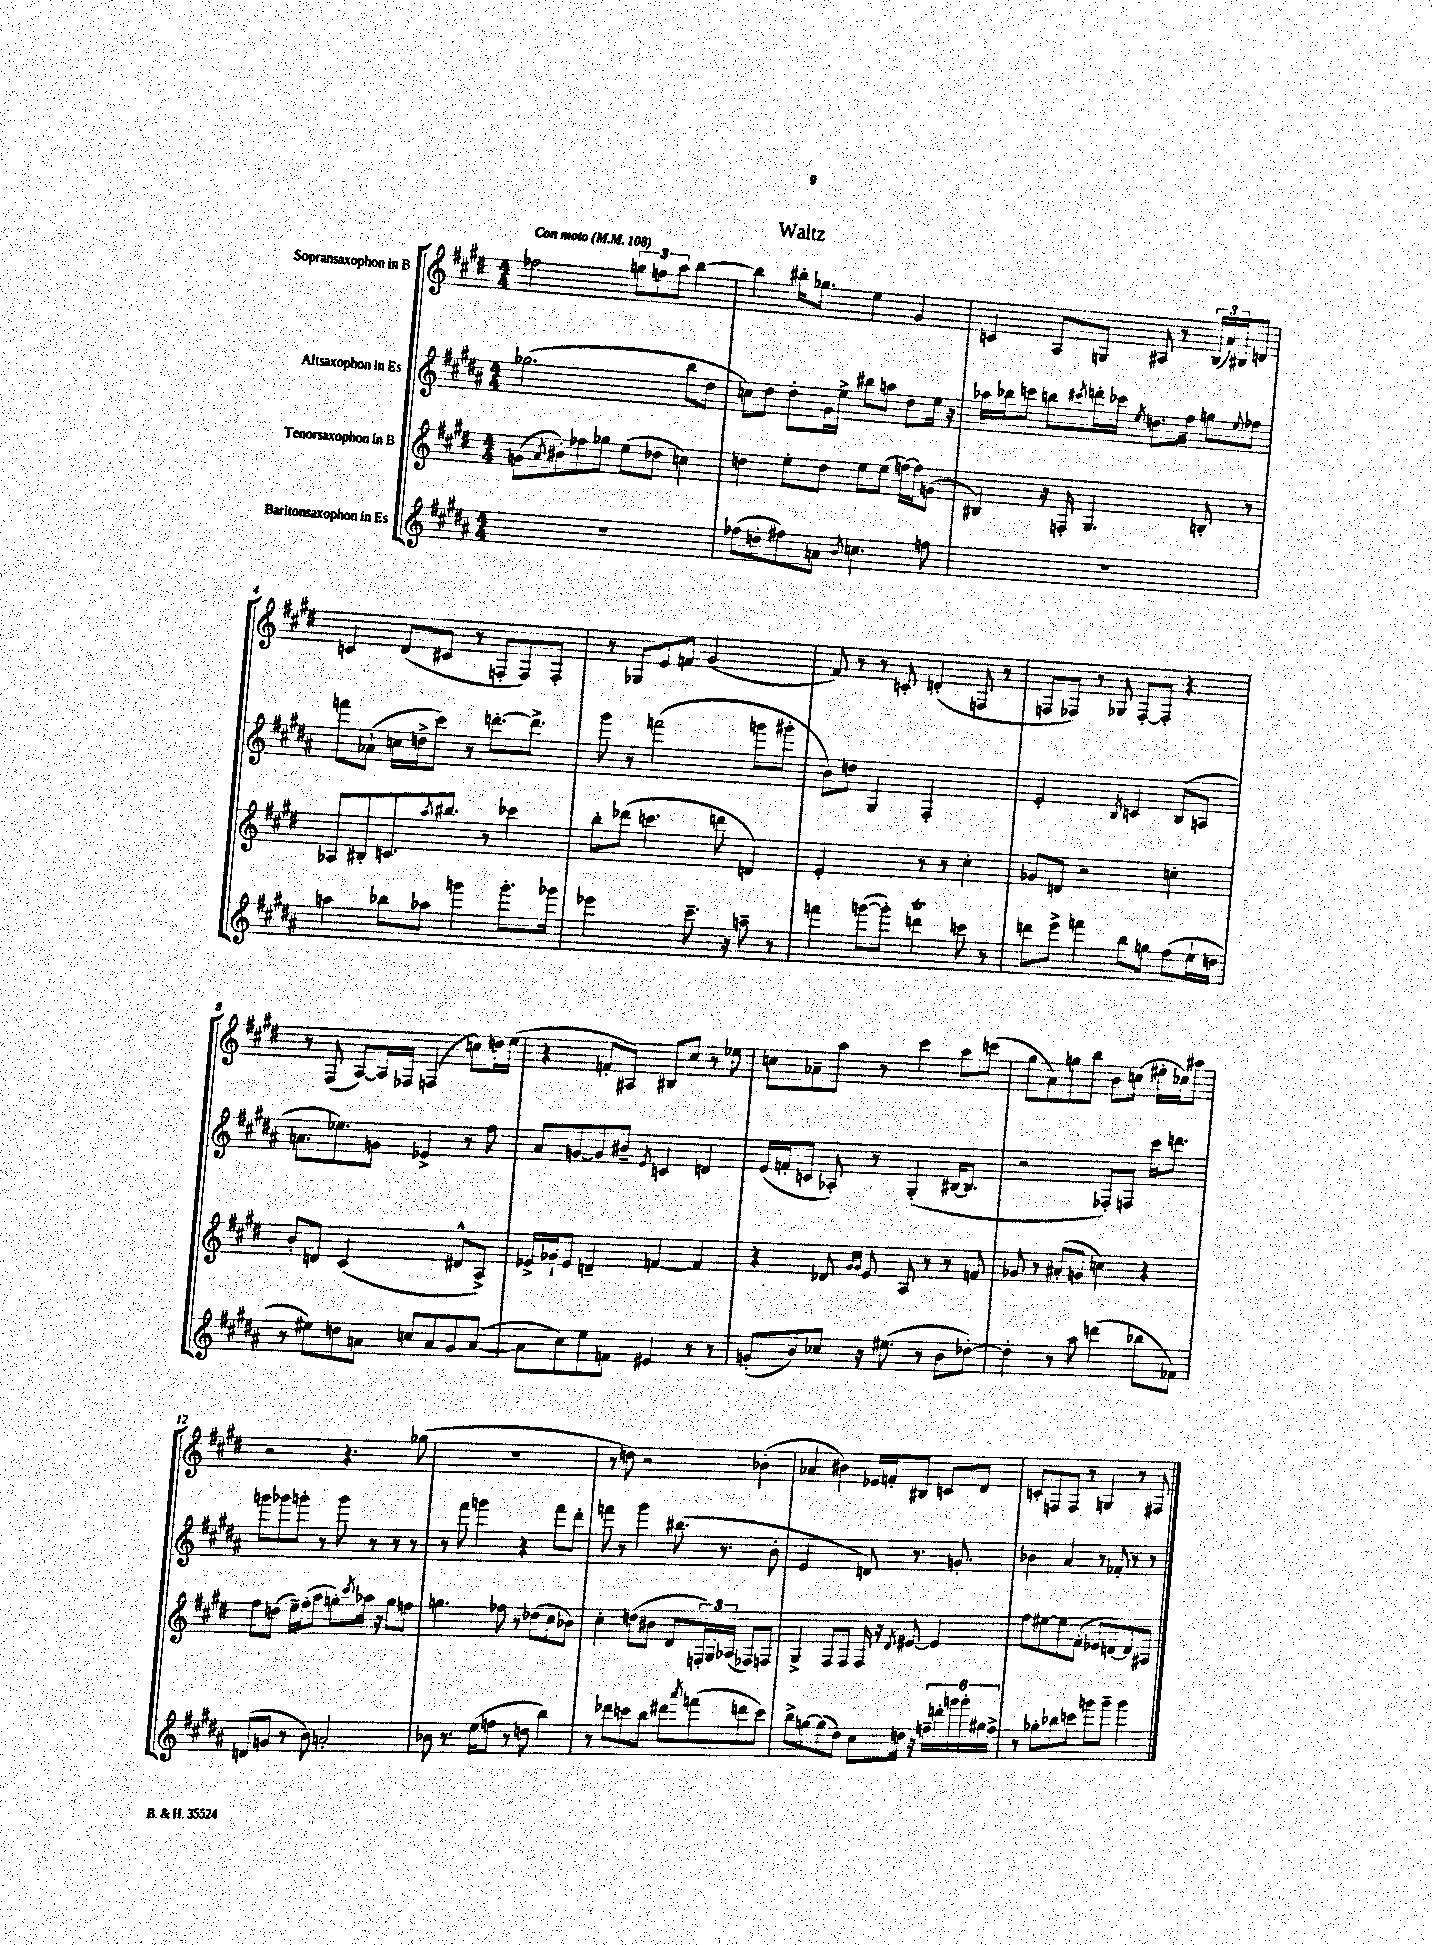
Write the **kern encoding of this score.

**kern	**kern	**kern	**kern
*staff4	*staff3	*staff2	*staff1
*clefG2	*clefG2	*clefG2	*clefG2
*k[f#c#g#d#a#]	*k[f#c#g#d#]	*k[f#c#g#d#a#]	*k[f#c#g#d#]
*M4/4	*M4/4	*M4/4	*M4/4
*MM108	*MM108	*MM108	*MM108
1r	(8g	(2.gg-	2ff-
.	8qa	.	.
.	8b#')	.	.
.	8ff-	.	.
.	8gg-	.	.
.	(8ee	.	12gg
.	.	.	12ff
.	8dd-	.	.
.	.	.	12aa
.	4cc)	8bb	[4bb
.	.	8dd#	.
=	=	=	=
(8ff-	4dd	8cc)	4bb]
8dd'	.	8dd#	.
8ff#)	8ee'	8dd#'	16bb#'
.	.	.	8.gg-
8a	8dd	16g#	.
.	.	16ee^	.
8qb	.	.	.
4.cc	8ee	8bb#	4ee
.	(8ee	8aa	.
.	[16ff)	8dd#	4g#
.	16ff]	.	.
8ff	(8g	16ee	.
.	.	16r	.
=	=	=	=
1r	4B#)	16aa-	4c
.	.	16bb-	.
.	.	8ccc	.
.	16r	8bb	8A
.	16F'	.	.
.	.	8qccc#	.
.	4.G#	16ddd'	8G
.	.	16ccc-	.
.	.	8qee	.
.	.	8.dd	8A#
.	.	.	8r
.	.	16ff#	.
.	8B'	8gg	(24B
.	.	.	24a)
.	.	.	24B#
.	.	8qqee	.
.	8r	8ff-	8d
=	=	=	=
4aa	8A-	8fff	4c
.	8B#'	(8a-`	.
8bb-	8.c	16cc	(8d#
.	.	16dd^	.
8aa-	.	8ccc#)	8c#
.	8qaa	.	.
.	8.bb#	.	.
4ggg	.	8r	8r
.	8r	[8.ddd'	8F'
8.ggg'	4ccc-	.	8F)
.	.	8.ddd^]	.
.	.	.	8F'
16ggg-	.	.	.
=	=	=	=
2eee-	8bb'	8ggg#	8r
.	(8ddd-	8r	8G-
.	4.ccc	(2fff	8e
.	.	.	8f
8.ccc#~	.	.	(2g#
.	8ddd	.	.
16r	.	.	.
8aa~	4d)	8ggg	.
8r	.	8ggg#'	.
=	=	=	=
4fff	2e'	8b)	8f#)
.	.	8dd	8r
([8ggg	.	4G#	8r
8ggg'])	.	.	8c'
4ddd	8r	2F#'	(4d'
.	8r	.	.
8ccc	4cc#'	.	8F
8r	.	.	8r
=	=	=	=
8ddd	8g-	2e'	8F
8eee^	8d	.	8F-)
4fff	2r	.	8r
.	.	.	8G-
.	.	8qB	.
8bb	.	4c	[8F-'
8gg	.	.	8F-']
(8ff#	4cc'	(8B	4r
16ee`	.	8A	.
16dd	.	.	.
=	=	=	=
8r	8b'	8.a	8r
8ee#)	8d	.	(8F#
.	.	8.ee-)	.
8dd	(2c#	.	[8A)
8a	.	8g	16A]
.	.	.	16F-
8cc	.	4e-^	(4F
8a	.	.	.
8g#	8d#^^	8r	8cc)
([8a	8A^)	8ff#	16dd
.	.	.	(16ee
=	=	=	=
8a]	16e-^	8a#	4r
.	16g-`	.	.
8cc#)	8e-	[8g	.
8ee	4d~	8g]	8f'
8f	.	8b#~	8A#)
.	.	8qe	.
4e#	[4f	4c	8B#
.	.	.	8cc#
8r	4f]	4d	8r
8r	.	.	8ee-
=	=	=	=
(8g'	4r	(16e	8cc
.	.	16f'	.
8b)	.	8c	8a-~
8cc-	8d-	8A-')	8aa
.	16qqg#	.	.
.	16qqg#	.	.
16r	8e	8r	8r
(8.ee#	.	.	.
.	8A	(4G#'	4ccc#
8r	8r	.	.
8b	8r	[16B#	8aa
.	.	8.B#]	.
[8dd-')	8f	.	(8ccc
=	=	=	=
4dd-']	8g-	2r	8gg#
.	8r	.	8a)
8r	(8a#'	.	8gg
8aa#	8g	.	8bb
(4ddd	4cc)	8F-')	8b
.	.	8F	(8cc
8bb-	4r	16ccc#	16ee#'
.	.	8.ddd	16cc-)
8f-)	.	.	8aa#
=	=	=	=
(8d	8ff#	8ggg	2r
8g	(8dd	8ggg-	.
8r	16ee~)	8ggg'	.
.	(16ff#'	.	.
8b)	8aa	8r	.
2a'	8gg')	8ggg	4.r
.	8qccc#	.	.
.	16aa-	8r	.
.	16r	.	.
.	8gg	8r	.
.	8ff	8r	(8gg-
=	=	=	=
8b-	4.gg	8r	1r
8.r	.	8fff#	.
.	.	4ggg	.
(16ee	.	.	.
8ff	8ff-	.	.
8r	8r	4r	.
8dd	(8dd-	.	.
4bb)	8cc#	8fff#	.
.	8b-)	8ddd#'	.
=	=	=	=
8r	4cc#'	8fff	8r
8ddd-	.	8r	8dd)
8ccc	(8dd	4ggg#	2r
8bb	8b#	.	.
8ddd#	8d#	(8.bb#	.
8qaaa#	.	.	.
(8fff	24F')	.	.
.	24G#	.	.
.	.	8.r	.
.	(24A-	.	.
8ddd	8F-)	.	(4b-'
8ccc)	8F	8b'	.
=	=	=	=
8bb^	4G#^	2e	4a-
[8gg	.	.	.
(8gg]	8F#	.	4b#)
8dd#)	8F#	.	.
8cc#	16F#	8d)	16e-
.	16r	.	16f'
.	8qd#	.	.
16dd	[8e#	8.r	8B#
16r	.	.	.
24ff~	4e#]	.	8c
24ddd'	.	.	.
.	.	8.g'	.
24ggg	.	.	.
24ggg'	.	.	8d#
24gg#	.	.	.
24ff^	.	.	.
=	=	=	=
8r	8ff#	4b-	8c'
8gg-'	[8ee#	.	8F
8bb-	8ee#]	4a#	8F
8ccc	(8f#'	.	8r
8ggg	8e-	8r	4G
8ggg~	[8d)	8f-'	.
4ggg	8d]	8r	8r
.	8A#	8r	8F#
==	==	==	==
*-	*-	*-	*-
